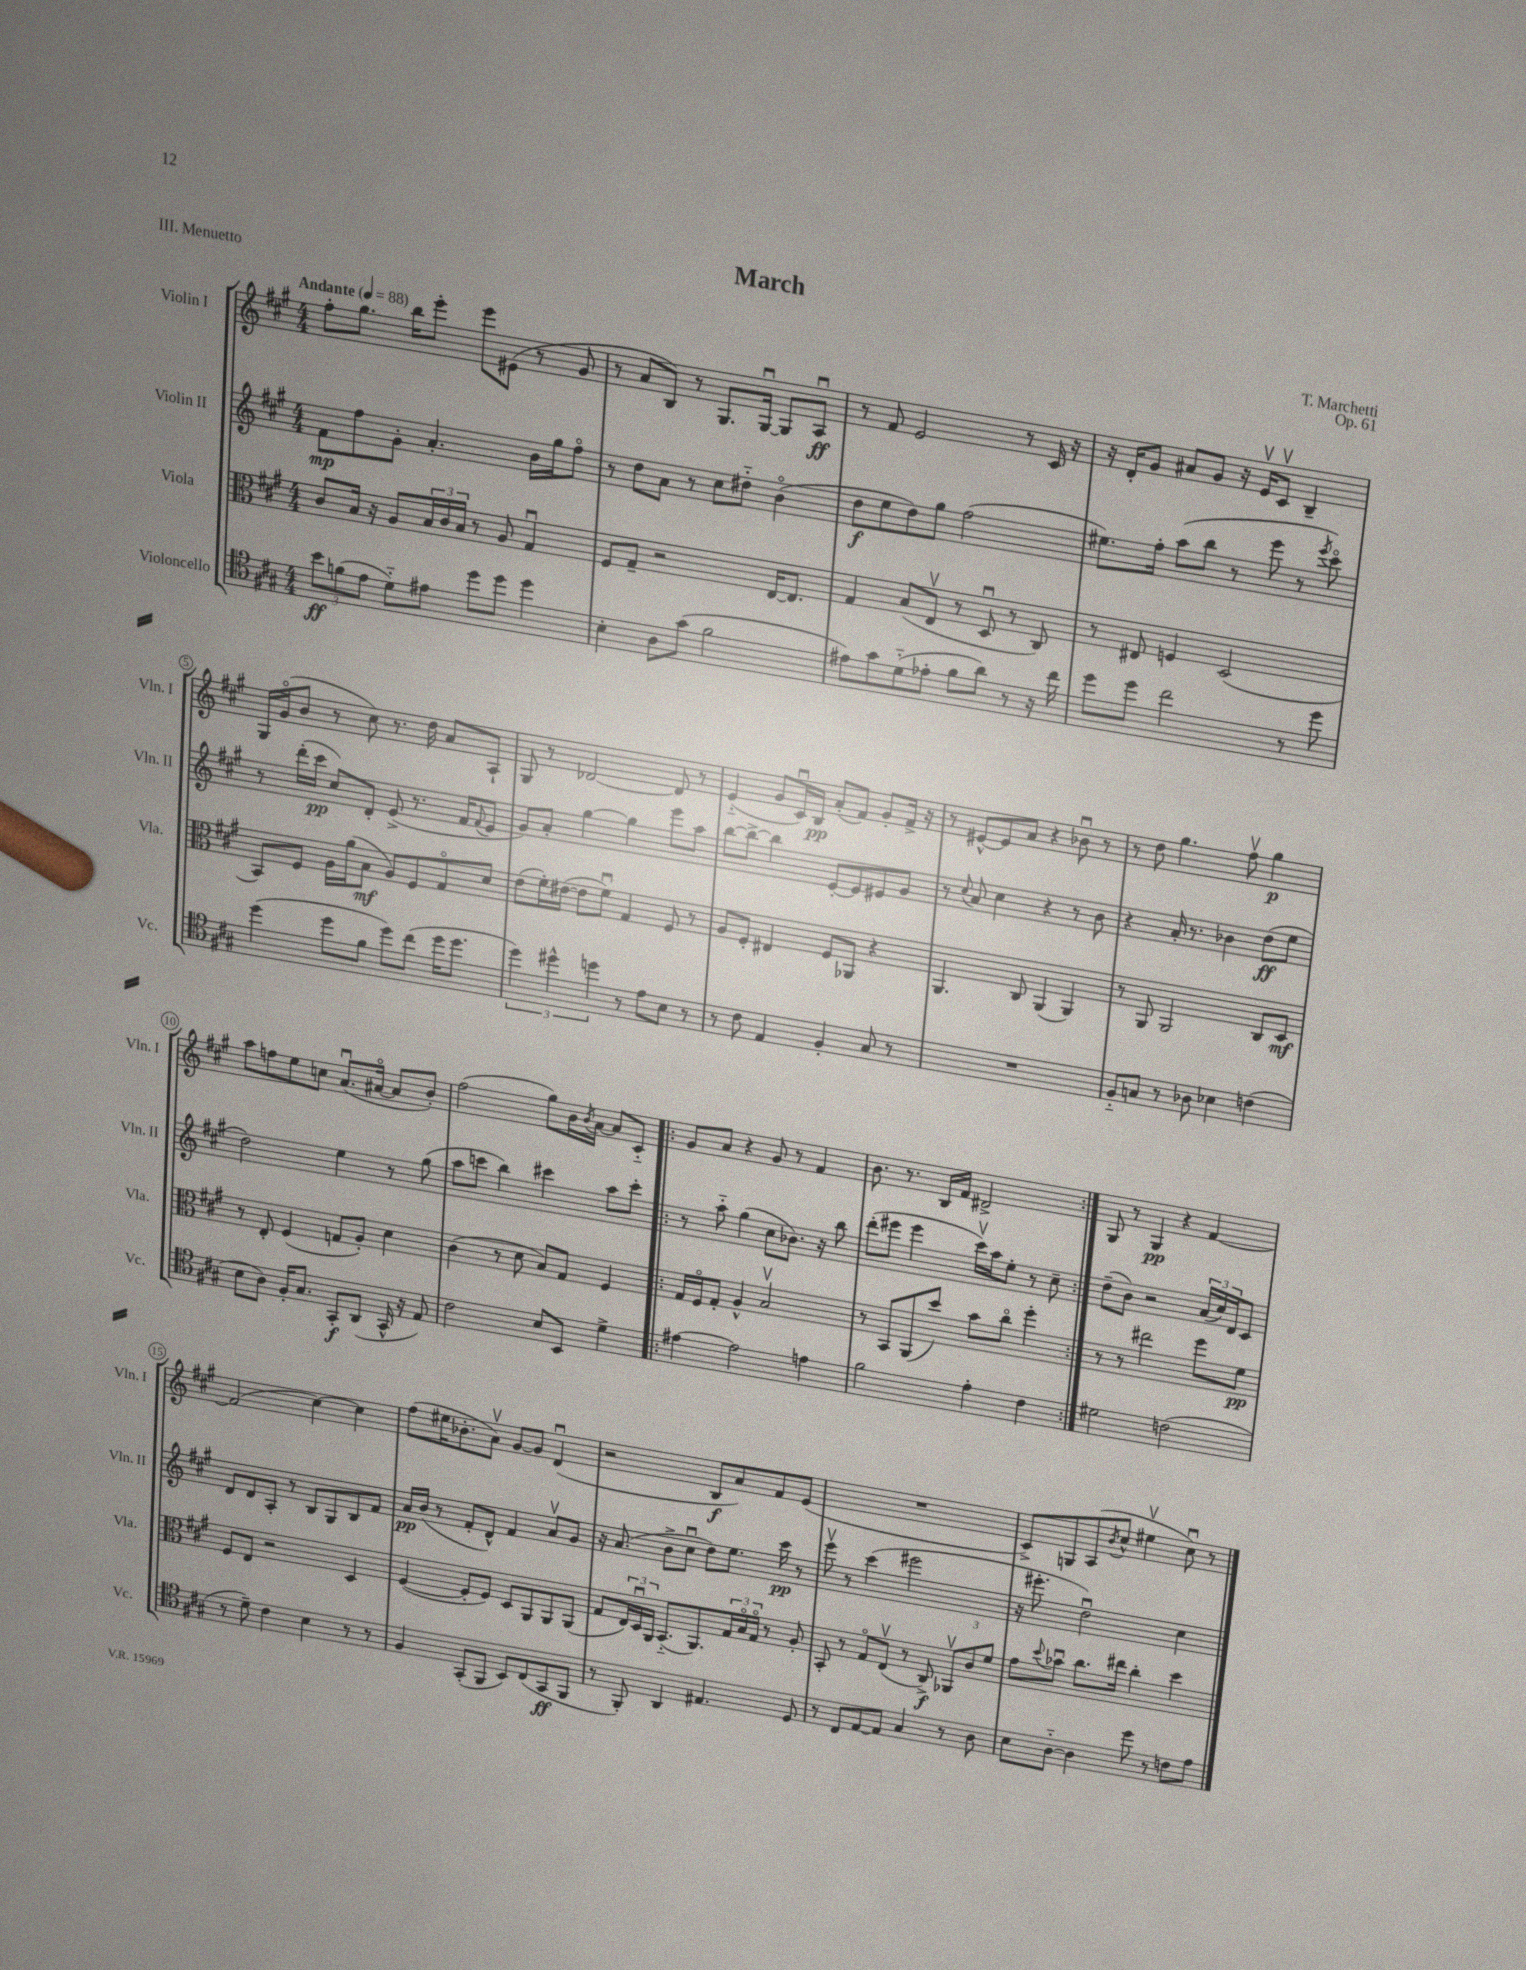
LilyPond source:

\header { title = "March" composer = "T. Marchetti" opus = "Op. 61" piece = "III. Menuetto" }
<<
\new StaffGroup <<
\new Staff = "s0" \with { instrumentName = "Violin I" shortInstrumentName = "Vln. I" } {
    \clef treble \key a \major \numericTimeSignature \time 4/4 \tempo "Andante" 4 = 88
    fis''8-. gis''8. b''16 e'''8-. e'''8 eis'8( r8 gis'8 |
    r8 a'8 b8) r8 gis8. gis16~\downbow gis8 a8\downbow\ff |
    r8 fis'8 e'2 r8 cis'16 r16 |
    r16 d'16-. gis'8 ais'8 gis'8 r16 e'16\upbow cis'8\upbow b4-- |
    gis16 gis'16\flageolet( b'8 r8 cis''8) r8. d''16 a'8 a8-! |
    gis8 r8 des'2~ des'8 r8 |
    e'4-_( gis'8 cis'16\downbow) b16\pp a'8-.( fis'8) gis'8-. fis'16-> r16 |
    r8 eis'8~-^ eis'8 a'8 r4 bes'8\downbow r8 |
    r8 d''8 gis''4. fis''8\upbow gis''4\p |
    a''8 f''8 e''8 c''8 a'8.\downbow( ais'16~\flageolet ais'8 b'8-.) |
    fis''2( gis''8) b'16 \acciaccatura { b'8 } a'16~ a'8 cis'8-_ |
    \repeat volta 2 { gis'8 a'8 r4 gis'8 r8 fis'4 |
    b'8. r8. b16 fis'16 dis'2-> | }
    gis8 r8 gis4\pp r4 fis'4~ |
    fis'2( cis''4~) cis''4 |
    fis''8( eis''16 bes'8.-. a'8\upbow) gis'8~ gis'8 d'4\downbow( |
    r2 b8\f a'8) fis'8 e'8( |
    R1 |
    cis'8->) g8 a8( \acciaccatura { b'8 } cis''8-^ eis''4\upbow cis''8\downbow) r8 \bar "|." |
}
\new Staff = "s1" \with { instrumentName = "Violin II" shortInstrumentName = "Vln. II" } {
    \clef treble \key a \major \numericTimeSignature \time 4/4
    fis'8\mp fis''8 gis'8-. a'4.-. b'16 gis''16 fis''8\flageolet |
    r8 d''8 a'8 r8 cis''8 dis''8-_ b'4\flageolet( |
    d''8\f e''8 d''8) gis''8 fis''2( |
    eis''8.) fis''16-. a''8( b''8 r8 e'''8 r8 \acciaccatura { e'''8 } cis'''8\flageolet) |
    r8 d'''16-.( cis'''16\pp cis''8) d'8-. e'8->( r8. fis'16 \appoggiatura { fis'8 } e'8 |
    gis'8) a'8-. gis''4~ gis''4 e'''8 a''8 |
    b''8~ b''8~-> b''4 e'8~-. e'8 eis'8 gis'8 |
    r8 \appoggiatura { cis''8 } a'8 cis''4 r4 r8 b'8 |
    r4 a'16-. r8. bes'4 d''8\ff( e''8 |
    d''2) e''4 r8 gis''8( |
    a''8 c'''8 b''4) cis'''4 a''8 cis'''8-. |
    \repeat volta 2 { r8 a''8-_ gis''4( cis''8 bes'8.) r16 b''8 |
    d'''8-.( eis'''8 eis'''4 cis'''16\upbow) a''16 e''8-. r8 cis''8-- | }
    d''8--( b'8) r2 \tuplet 3/2 { a'16( cis''16) d'16 } cis'8 |
    d'8 d'8 a8-. r8 b8 gis8 b8 fis'8 |
    a'16\pp b'16( r8 fis'8-. d'8-^) fis'4 a'8\upbow gis'8 |
    r16 a'8.( b'8-> cis''8\downbow d''8) e''8. cis'''16\pp r8 |
    e'''8\upbow r8 cis'''4( eis'''2 |
    r16 eis'''8.-. d''2\downbow) cis''4 \bar "|." |
}
\new Staff = "s2" \with { instrumentName = "Viola" shortInstrumentName = "Vla." } {
    \clef alto \key a \major \numericTimeSignature \time 4/4
    cis'8 b16 r16 a8 \tuplet 3/2 { b16 cis'16 b16 } r8 a8 gis4\downbow |
    fis8 gis8-- r2 e16~ e8. |
    gis4 b8( e8\upbow r8 d8\downbow r8 cis8) |
    r8 eis8 f4 d2( |
    b,8) fis8 a16 a'16( b8\mf a8) fis8 gis8\flageolet d'8 |
    e'8( fis'16-.) eis'16~( eis'8 fis'8\downbow) gis4 fis8 r8 |
    a8 fis8-. eis4 fis8 aes,8 r4 |
    a,4. cis8 a,4( a,4) |
    r8 a,8 a,2 cis8 d8\mf |
    r8 e8-. fis4( g8 a8-.) d'4 |
    cis'4( r8 d'8 b8) gis8 fis4 |
    \repeat volta 2 { gis16 fis16\flageolet gis8-. a4-^ b2\upbow |
    r8 b,8 a,8( d''8) b'8 cis''8\flageolet fis''4-. | }
    r8 r8 eis''2 fis''8 fis'8\pp |
    fis8 e8 r2 d4 |
    fis4~( fis8-. fis8) d8 a,8 a,8 a,8( |
    gis8 \tuplet 3/2 { e16) d16\downbow a,16 } b,8.-_( a,8.) \tuplet 3/2 { gis16 b16\flageolet gis16\flageolet } r8 a8-. |
    b,8-. r8 gis8\flageolet e8\upbow( r8 cis8->\f) \tuplet 3/2 { aes,8\upbow cis'8 fis'8 } |
    gis'8 \appoggiatura { d''8 } bes'8\downbow cis''8. eis''16 cis''4-. d''4 \bar "|." |
}
\new Staff = "s3" \with { instrumentName = "Violoncello" shortInstrumentName = "Vc." } {
    \clef tenor \key a \major \numericTimeSignature \time 4/4
    \tuplet 3/2 { b'8\ff f'8( e'8 } d'8-_) eis'8 d''8 d''8 d''4 |
    b4-. a8 gis'8( fis'2 |
    eis'8) gis'8 d'8-_( ees'8-. fis'8 a'8) r8 r16 cis''16 |
    d''8 d''8 cis''2 r8 d''8 |
    d''4( d''8 fis'8 d''8) cis''8( d''16 d''8. |
    \tuplet 3/2 { d''4) dis''4-^ d''4 } r8 e'8 b8 r8 |
    r8 cis'8 e4 fis4-. gis8 r8 |
    R1 |
    fis8-_ g8 r8 aes8 bes4 c'4( |
    b8 a8) fis16-. gis8. gis,8-.\f a,8( gis,16-^ r16 e8) |
    cis'2 b8 b,8 d'4-> |
    \repeat volta 2 { eis'4~ eis'2 e'4 |
    fis'2 e'4-. cis'4 | }
    dis'2 c'2( |
    r8 d'8--) cis'4 b4 r8 r8 |
    fis4 gis,8-.( fis,8 b,8) cis8( gis,8\ff fis,8 |
    r8 fis,8-.) a,4 eis4. d8 |
    r8 cis8 e8~ e8 gis4 r8 a8 |
    b8 a8~-_ a4 d''8 r8 c'8 e'8 \bar "|." |
}
>>
>>
\layout { \context { \Score \override BarNumber.stencil = #(make-stencil-circler 0.1 0.3 ly:text-interface::print) } }
